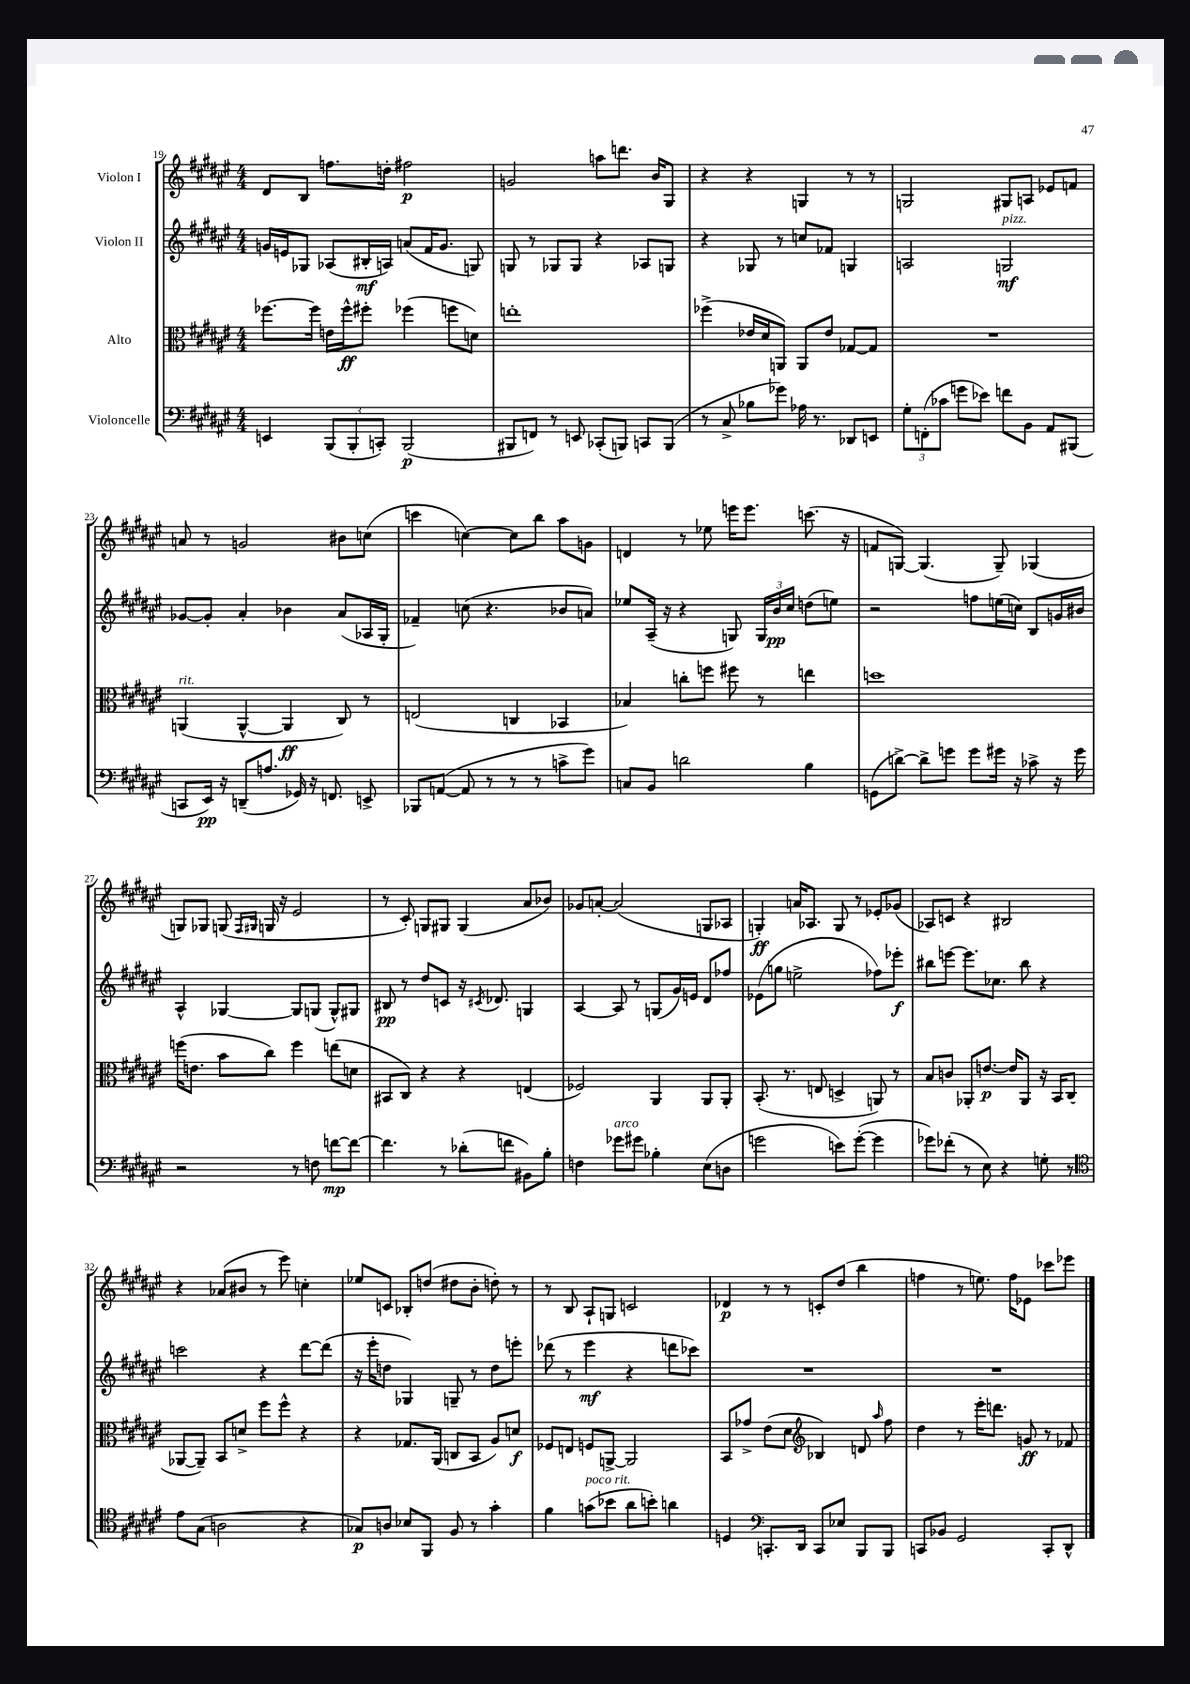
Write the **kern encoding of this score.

**kern	**kern	**kern	**kern
*staff4	*staff3	*staff2	*staff1
*clefF4	*clefC3	*clefG2	*clefG2
*k[f#c#g#d#a#e#]	*k[f#c#g#d#a#e#]	*k[f#c#g#d#a#e#]	*k[f#c#g#d#a#e#]
*M4/4	*M4/4	*M4/4	*M4/4
4EE/	[8.ff-\L	16g/LL	8d#/L
.	.	16e/J	.
.	.	8G-/J	8B/J
.	16ff-\]Jk	.	.
(12BBB/L	16e\LL	(8A-/L	8.ff\L
.	16ff-^^\J	.	.
12BBB'/	.	.	.
.	8ff#'\J	16B#'/L	.
12CC'/J)	.	.	.
.	.	16A/JJ)	16dd'\Jk
(2BBB/	(4ff-\	(8a/L	2ff#\
.	.	16f#/K	.
.	.	8.g/J	.
.	8ff\L	.	.
.	8d\J)	8G/)	.
=	=	=	=
8BBB#/L	1ee'	8G/	2g/
8FF/J)	.	8r	.
8r	.	8G-/L	.
8EE/	.	8G-/J	.
(8CC-'/L	.	4r	8aa\L
8BBB/J)	.	.	8.ddd\J
8CC/L	.	8A-/L	.
.	.	.	16b/LK
(8BBB/J	.	8G/J	8G#/J
=	=	=	=
8r	(4ff-^\	4r	4r
8C#^/	.	.	.
8B-\L	16e-/LL	8G-/	4r
.	16d#/J	.	.
8g-\J)	8AA/J)	8r	.
16A-\	8AA/L	8cc/L	4G/
8.r	.	.	.
.	8e-/J	8f-/J	.
8DD-/L	[8G-/L	4G/	8r
8EE/J	8G-/]J	.	8r
=	=	=	=
12G#'\L	1r	2A/	2G/
(12FF'\	.	.	.
12c-\J	.	.	.
8g\L	.	.	.
8e-\J)	.	.	.
8f\L	.	2G/	8G#/L
8BB\J	.	.	8A/J
8AA#/L	.	.	8e-/L
(8BBB#/J	.	.	8f/J
=	=	=	=
8CC/L	(4AA/	[8g-/L	8a/
16EE#/Jk)	.	8g-'/]J	8r
16r	.	.	.
(8DD~/L	[4AA^^/	4a#'/	2g/
8.A/J	.	.	.
.	4AA/]	4b-\	.
16GG-/)	.	.	.
16r	.	.	.
8.FF/	.	.	.
.	8C#/)	(8a#/L	8b#\L
8EE^/	8r	16A-/L	(8cc\J
.	.	16G#'/JJ	.
=	=	=	=
8BBB-/L	(2E/	4f-~/)	4ccc\
([8AA/J	.	.	.
8AA/]	.	(8cc\	[4cc\)
8r	.	4.r	.
8r	4C/	.	8cc\]L
8r	.	.	8bb\J
8c^\L	4BB-/	8b-/L	8aa#\L
8g#\J)	.	8a/J)	8g\J
=	=	=	=
8C/L	4B-/)	8ee-/L	4d/
8BB/J	.	(16A#~/Jk	.
.	.	16r	.
2d\	8cc'\L	4r	8r
.	8ff\J	.	8ee-\
.	8ff#\	8G/)	16eee\LK
.	.	.	8.eee\J
.	8r	24G/LL	.
.	.	24b/	.
.	.	24cc#/JJ	.
4B\	4ee\	(8dd\L	(8.ccc\
.	.	8ee\J)	.
.	.	.	16r
=	=	=	=
(8GG\L	1dd	2r	8f/L
[8d^\J)	.	.	[8G/J)
8d^\]L	.	.	(4.G/]
8g\J	.	.	.
8g\L	.	8ff\L	.
16g#\Jk	.	(16ee\L	8G~/)
16r	.	16cc\JJ)	.
8c-^\	.	8B/L	(4G-/
16r	.	16g/L	.
16g#\	.	16b#/JJ	.
=	=	=	=
2r	(16ff\LK	4A#^^/	8G/L)
.	8.e\J	.	.
.	.	.	8G-/J
.	8b\L	[4G-/	(8G/
.	.	.	16qqF#/LL
.	.	.	16qqG#/JJ
.	8cc#\J)	.	16G/
.	.	.	16r
8r	4ff\	8G-/]L	2e#/
8F\	.	(8G/J	.
[8f\L	(8ee\L	8G^^/L)	.
8f\_J	8d\J	8G#/J	.
=	=	=	=
4.f\]	8BB#/L	8B#/	8r
.	8C#/J)	8r	8c#'/)
.	4r	8dd#/L	8G/L
8r	.	8c/J	8G#/J
(8d-'\L	4r	16r	(4G#/
.	.	8qc#/	.
.	.	8.d-/	.
8f\J	.	.	.
8BB#\L)	(4E/	4G/	8a#/L
8B'\J	.	.	8b-/J)
=	=	=	=
4F\	2F-/)	[4A#/	8g-/L
.	.	.	[8a'/J
8g-\L	.	8A#/]	(2a/]
8g#\J	.	8r	.
4B-'\	4AA#/	(8G/L	.
.	.	16g#/L)	.
.	.	16e/JJ	.
(8E#\L	8AA#/L	8d#/L	8G/L
8D\J	8AA#'/J	8ff-/J	8A-/J
=	=	=	=
2g\	(8.BB'/	(8e-\L	4G'/)
.	.	8gg\J	.
.	8.r	.	.
.	.	2ee^\	16a/LK
.	.	.	8.A-/J
.	8E/	.	.
8e\L)	4D^/	.	8G/
([8g'\J	.	.	8r
4g\]	8AA/)	8ff-\L)	8e-'/L
.	8r	8eee-'\J	(8g-/J
=	=	=	=
8g-\L)	8B/L	8bb#\L	8A-/L)
(8f-'\J	8c/J	[8eee\J	8c/J
8r	8AA-'/L	8.eee\]L	4r
8E#\)	[8.e/J	.	.
.	.	8.cc-\J	.
4r	.	.	2B#/
.	16e/]LK	.	.
.	8AA-/J	8bb#\	.
8G'\	16r	4r	.
.	16BB/LK	.	.
8r	(8C#/J	.	.
=	=	=	=
*clefC4	*	*	*
8e#\L	[8AA-/L	2ccc\	4r
(8G#\J	8AA-~/]J)	.	.
2A\	8BB/L	.	(8a-/L
.	8d^/J	.	8b#/J
.	8ff#\L	4r	8r
.	8ff#^^\J	.	8eee#\)
4r	4r	[8ddd#\L	4cc'\
.	.	(8ddd#\]J	.
=	=	=	=
8G-/L)	4r	16r	8ee-/L
.	.	16eee#'\LK	.
8A/J	.	8dd\J	8c/J
8B-/L	8.G-/L	4G-/)	8B-'/L
8FF#/J	.	.	(8dd/J
.	(16AA#/Jk	.	.
8F#/	8C/L	8G~/	8dd#\L
8r	8BB/J	8r	8b'\J
4g#'\	8A#/L)	8dd\L	8dd'\)
.	8d/J	8eee'\J	8r
=	=	=	=
4f#\	8F-/L	(8ddd-\	8r
.	8E/J	8r	8B/
(8g\L	8F/L	4eee#\	8A#`/L
8b-\J	[8AA^/J	.	8G/J
8a#\L	2AA/]	4r	2c/
8b'\J)	.	.	.
4a\	.	8ddd\L	.
.	.	8ccc-\J)	.
=	=	=	=
4D/	8BB/L	1r	4d-/
.	8g-^/J	.	.
*clefF4	*	*	*
8.CC'/L	(8e#\L	.	8r
.	8d#\J	.	8r
16DD#/Jk	.	.	.
*	*clefG2	*	*
8CC/L	4B-/)	.	8c'/L
8E-/J	.	.	(8dd#/J
8BBB/L	8d/	.	4bb\
.	16qqaa#/	.	.
8BBB/J	8ff#\	.	.
=	=	=	=
8CC/L	4dd#\	1r	4ff\
8BB-/J	.	.	.
2GG#/	8r	.	8r
.	16eee#'\LK	.	8.ee\)
.	8.ddd\J	.	.
.	.	.	16ff\LK
.	8g/	.	8e-\J
8CC'/L	8r	.	8ccc-\L
8DD#^^/J	8f-/	.	8eee-\J
==	==	==	==
*-	*-	*-	*-
